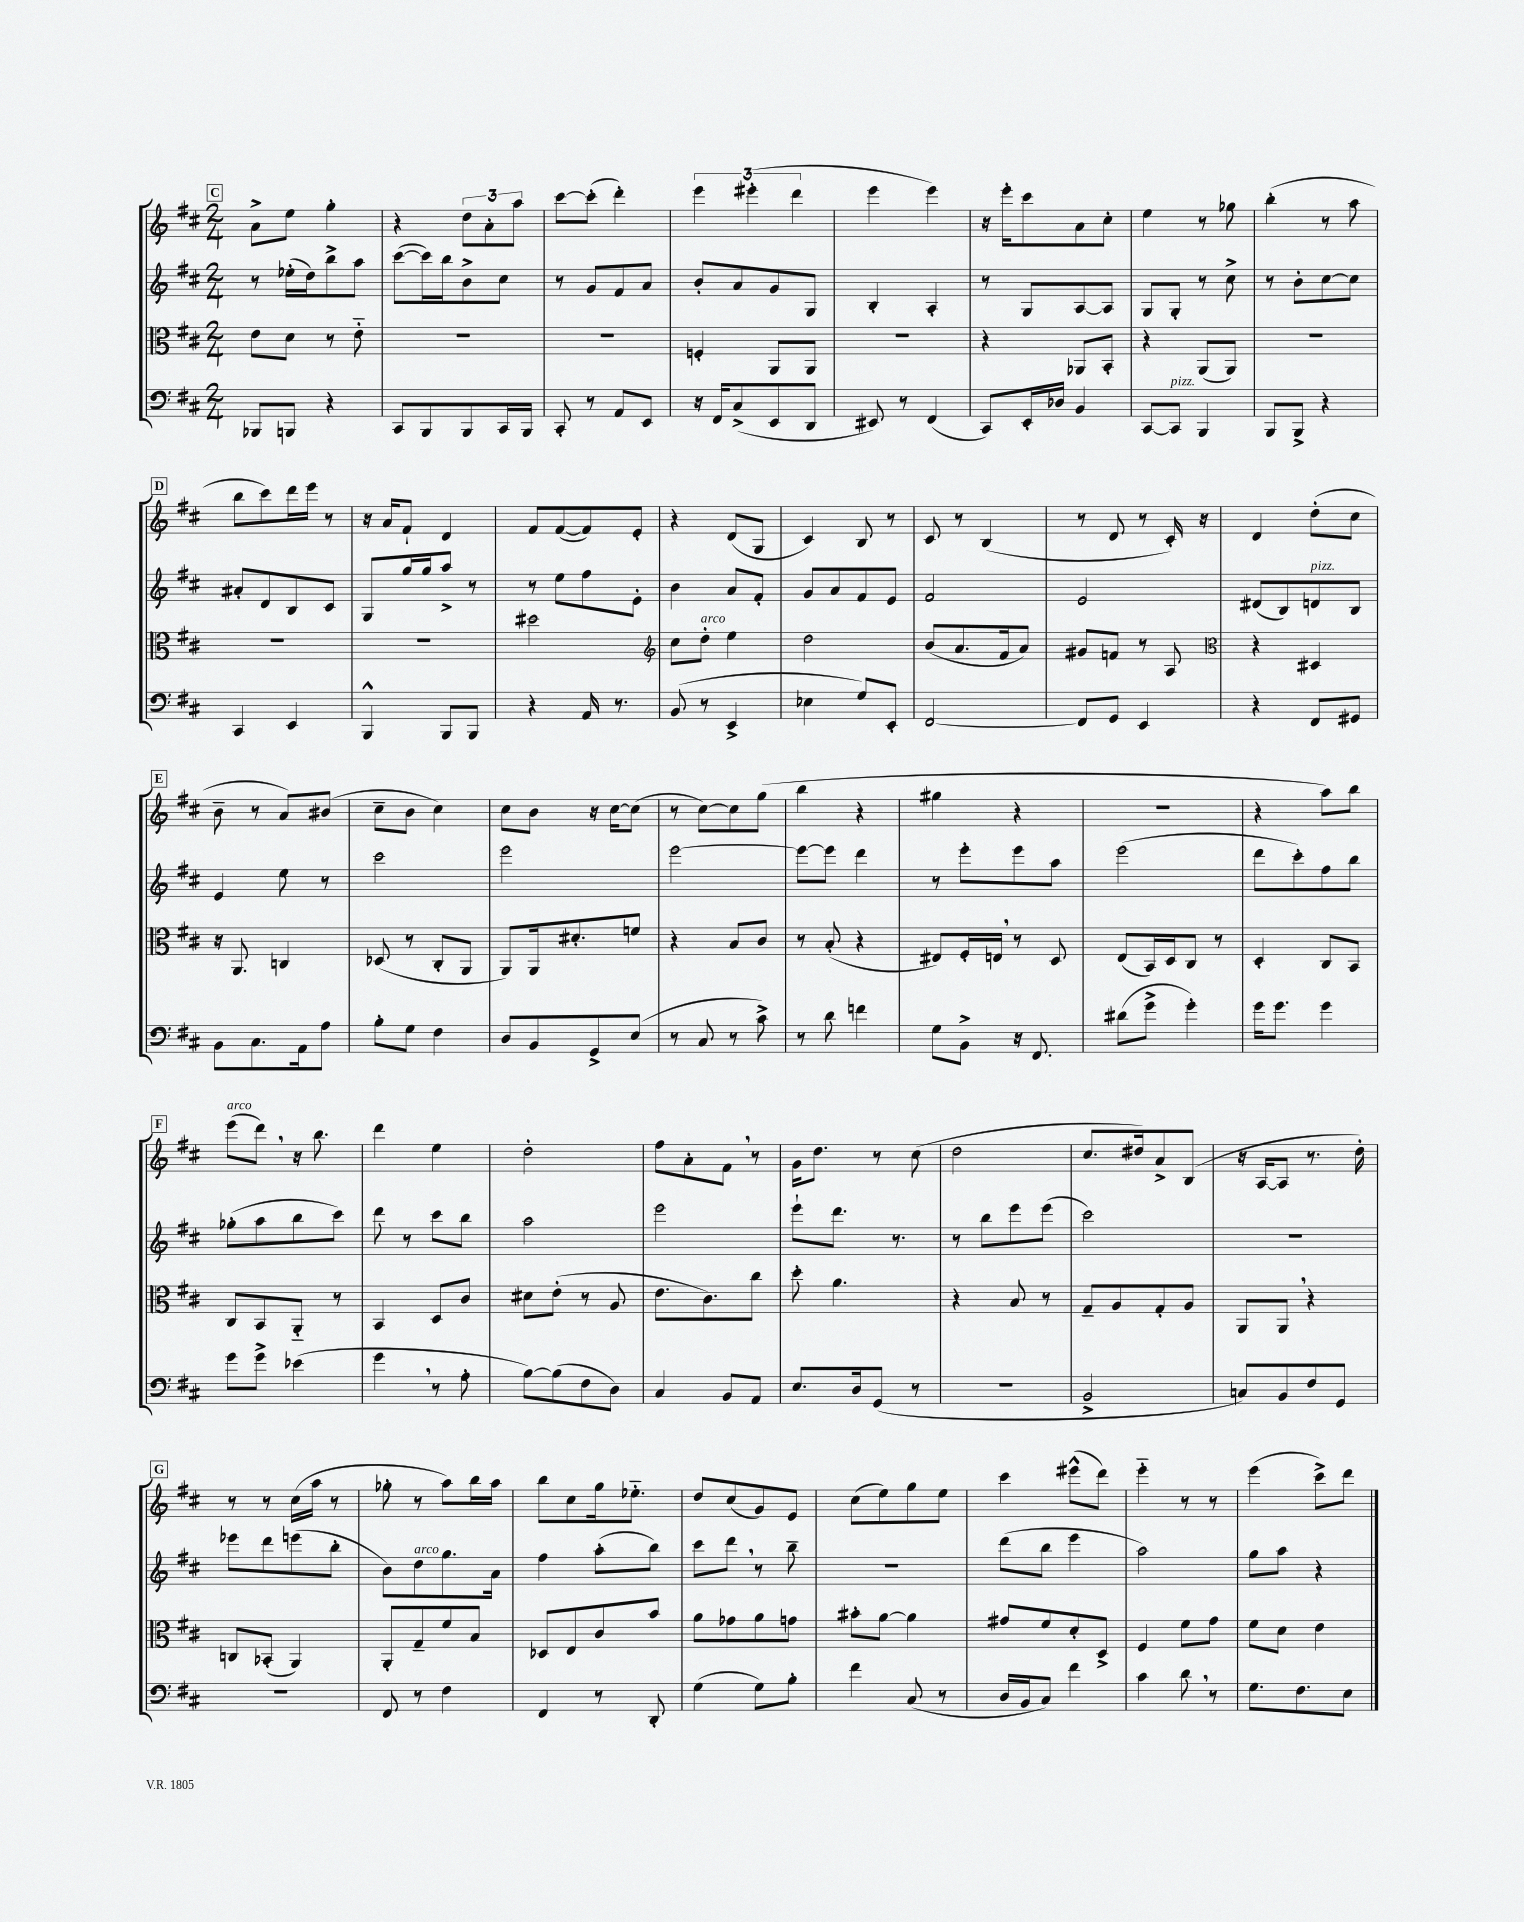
<<
\new StaffGroup <<
\new Staff = "s0" {
    \clef treble \key d \major \numericTimeSignature \time 2/4
    \autoBeamOff \mark \markup { \box "C" } a'8[-> e''8] g''4-. |
    r4 \tuplet 3/2 { d''8[ a'8-. a''8] } |
    cis'''8[~ cis'''8]-.( d'''4-.) |
    \tuplet 3/2 { e'''4 eis'''4-.( d'''4 } |
    e'''4 e'''4) |
    r16 e'''16[-. cis'''8 a'8 cis''8]-. |
    e''4 r8 ges''8 |
    b''4-.( r8 a''8 |
    \mark \markup { \box "D" } b''8[ cis'''8) d'''16 e'''16] r8 |
    r16 a'16[ fis'8]-! d'4 |
    fis'8[ fis'8~( fis'8) e'8]-. |
    r4 d'8[( g8] |
    cis'4) b8 r8 |
    cis'8 r8 b4( |
    r8 d'8 r8 cis'16-.) r16 |
    d'4 d''8[-.( cis''8] |
    \mark \markup { \box "E" } b'8-- r8 a'8[) bis'8]( |
    cis''8[-- b'8] cis''4) |
    cis''8[ b'8] r16 cis''16[~ cis''8]( |
    r8 cis''8[~) cis''8 g''8]( |
    b''4 r4 |
    gis''4 r4 |
    R2 |
    r4 a''8[) b''8] |
    \mark \markup { \box "F" } e'''8[^\markup { \italic "arco" }( d'''8]) \breathe r16 b''8. |
    d'''4 e''4 |
    d''2-. |
    fis''8[ a'8-. fis'8] \breathe r8 |
    g'16[ d''8.] r8 cis''8( |
    d''2 |
    cis''8.[ dis''16) a'8-> b8]( |
    r16 a16[~ a8] r8. d''16-.) |
    \mark \markup { \box "G" } r8 r8 cis''16[( a''16] r8 |
    ges''8-. r8 a''8[) b''16 a''16] |
    b''8[ cis''8 g''16 ees''8.]-_ |
    d''8[ cis''8( g'8) e'8] |
    cis''8[( e''8) g''8 e''8] |
    cis'''4 eis'''8[-^( d'''8]) |
    e'''4-_ r8 r8 |
    e'''4( cis'''8[->) d'''8] \bar "|." |
}
\new Staff = "s1" {
    \clef treble \key d \major \numericTimeSignature \time 2/4
    \autoBeamOff \mark \markup { \box "C" } r8 ees''16[-.( d''16) b''8-> a''8] |
    cis'''8[~( cis'''16) b''16 b'8-> cis''8] |
    r8 g'8[ fis'8 a'8] |
    b'8[-. a'8 g'8 g8] |
    b4-. a4-. |
    r8 g8[ a8~ a8] |
    g8[ g8]-. r8 cis''8-> |
    r8 b'8[-. cis''8~ cis''8] |
    \mark \markup { \box "D" } ais'8[-. d'8 b8 cis'8] |
    g8[ g''16 g''16 a''8]-> r8 |
    r8 e''8[ fis''8 e'8]-. |
    b'4 a'8[ fis'8]-. |
    g'8[ a'8 fis'8 e'8] |
    fis'2 |
    e'2 |
    dis'8[( b8) d'8^\markup { \italic "pizz." } b8] |
    \mark \markup { \box "E" } e'4 e''8 r8 |
    cis'''2 |
    e'''2 |
    e'''2~ |
    e'''8[~ e'''8] d'''4 |
    r8 e'''8[-. e'''8 a''8] |
    e'''2( |
    d'''8[ cis'''8-.) fis''8 b''8] |
    \mark \markup { \box "F" } ges''8[-.( a''8 b''8 cis'''8]) |
    d'''8 r8 cis'''8[ b''8] |
    a''2 |
    e'''2 |
    e'''8[-! d'''8.] r8. |
    r8 b''8[ e'''8 e'''8]( |
    cis'''2) |
    r2 |
    \mark \markup { \box "G" } ees'''8[ d'''8 e'''8( b''8]-. |
    b'8[) d''8^\markup { \italic "arco" } g''8. a'16] |
    fis''4 a''8[-.( b''8]) |
    cis'''8[ d'''8] \breathe r8 b''8-- |
    r2 |
    d'''8[( b''8] e'''4 |
    a''2) |
    g''8[ a''8] r4 \bar "|." |
}
\new Staff = "s2" {
    \clef alto \key d \major \numericTimeSignature \time 2/4
    \autoBeamOff \mark \markup { \box "C" } e'8[ d'8] r8 e'8-_ |
    R2 |
    R2 |
    f4-. a,8[ a,8] |
    r2 |
    r4 aes,8[ b,8]-. |
    r4 a,8[( a,8]) |
    R2 |
    \mark \markup { \box "D" } R2 |
    R2 |
    dis''2 |
    \clef treble cis''8[ d''8]-.^\markup { \italic "arco" } e''4 |
    d''2 |
    b'8[( a'8. fis'16 a'8]) |
    gis'8[ f'8] r8 a8 |
    \clef alto r4 dis4 |
    \mark \markup { \box "E" } r16 a,8. c4 |
    des8( r8 cis8[-. a,8] |
    a,8[) a,16 dis'8.-. f'8] |
    r4 b8[ cis'8] |
    r8 b8-.( r4 |
    eis8[) fis16-. e16] \breathe r8 d8 |
    e8[( b,16) d16 cis8] r8 |
    d4-. cis8[ b,8] |
    \mark \markup { \box "F" } cis8[ b,8 a,8]-_ r8 |
    b,4 d8[ cis'8] |
    dis'8[ e'8]-.( r8 a8 |
    e'8.[ cis'8.) cis''8] |
    d''8-. a'4. |
    r4 b8 r8 |
    g8[-- a8 g8-. a8] |
    a,8[ a,8] \breathe r4 |
    \mark \markup { \box "G" } c8[ bes,8]-.( a,4) |
    a,8[-. g8-- fis'8 b8] |
    des8[ e8 cis'8 b'8] |
    a'8[ ges'8 a'8 g'8] |
    bis'8[-. a'8]~ a'4 |
    gis'8[ fis'8 d'8-. d8]-> |
    fis4 fis'8[ g'8] |
    fis'8[ d'8] e'4 \bar "|." |
}
\new Staff = "s3" {
    \clef bass \key d \major \numericTimeSignature \time 2/4
    \autoBeamOff \mark \markup { \box "C" } bes,,8[ b,,8] r4 |
    cis,8[ b,,8 b,,8 cis,16 b,,16] |
    cis,8-. r8 a,8[ e,8] |
    r16 fis,16[ cis8->( e,8 d,8] |
    eis,8) r8 fis,4( |
    cis,8[) e,16-. des16] b,4 |
    cis,8[~ cis,8]^\markup { \italic "pizz." } b,,4 |
    b,,8[ b,,8]-> r4 |
    \mark \markup { \box "D" } cis,4 e,4 |
    b,,4-^ b,,8[ b,,8] |
    r4 a,16 r8. |
    b,8( r8 e,4-> |
    ees4 g8[) e,8]-. |
    fis,2~ |
    fis,8[ g,8] e,4 |
    r4 fis,8[ gis,8] |
    \mark \markup { \box "E" } b,8[ cis8. a,16 a8] |
    b8[-. g8] fis4 |
    d8[ b,8 g,8-> e8]( |
    r8 cis8 r8 cis'8->) |
    r8 d'8 f'4 |
    g8[ b,8]-> r16 fis,8. |
    dis'8[( g'8]-> g'4-.) |
    g'16[ g'8.] g'4 |
    \mark \markup { \box "F" } g'8[ g'8]-> ees'4( |
    g'4 \breathe r8 a8-. |
    b8[~) b8( fis8 d8]) |
    cis4 b,8[ a,8] |
    e8.[ d16 g,8]( r8 |
    R2 |
    b,2-> |
    c8[) b,8 fis8 g,8] |
    \mark \markup { \box "G" } R2 |
    fis,8 r8 fis4 |
    fis,4 r8 d,8-. |
    g4( g8[) b8]-. |
    fis'4 cis8( r8 |
    d16[ b,16 cis8]) fis'4 |
    cis'4 d'8 \breathe r8 |
    g8.[ fis8. e8] \bar "|." |
}
>>
>>
